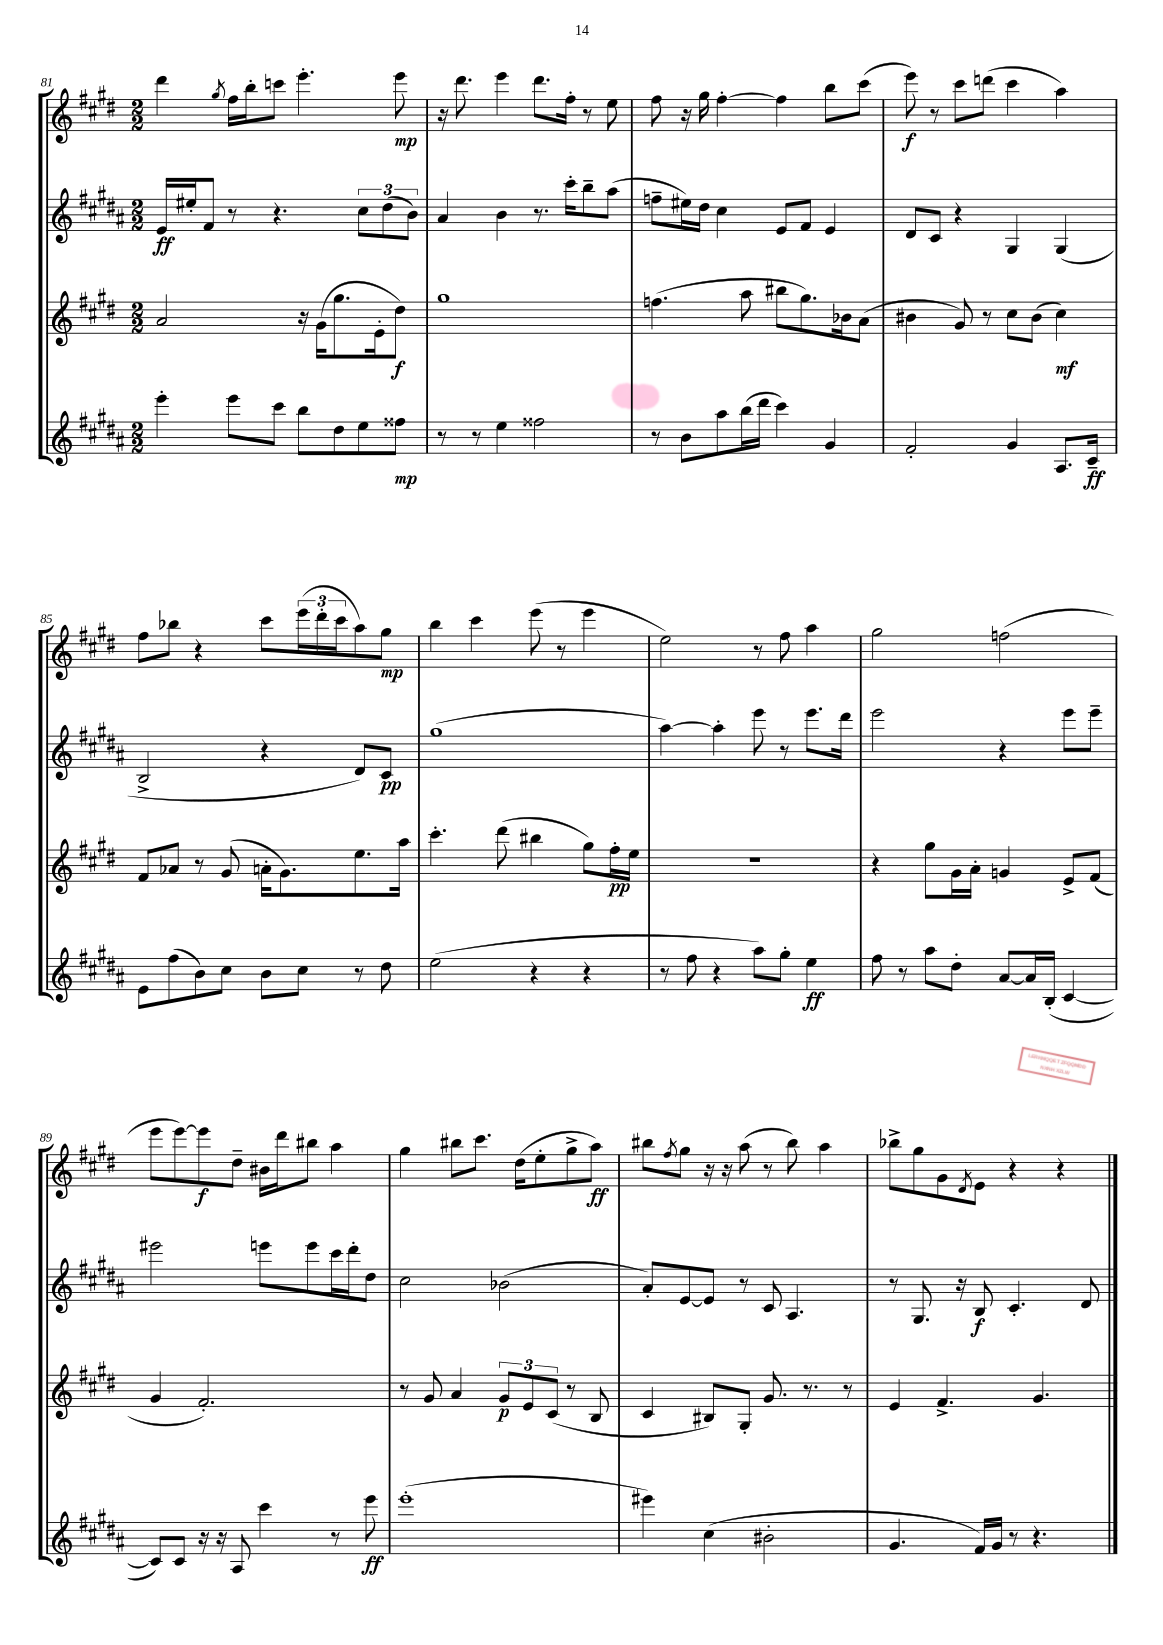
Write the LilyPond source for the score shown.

<<
\new StaffGroup <<
\new Staff = "s0" {
    \clef treble \key e \major \numericTimeSignature \time 2/2
    dis'''4 \acciaccatura { gis''8 } fis''16 b''16-. c'''8 e'''4.-. e'''8\mp |
    r16 dis'''8. e'''4 dis'''8. fis''16-. r8 e''8 |
    fis''8 r16 gis''16 fis''4~-. fis''4 b''8 cis'''8( |
    e'''8\f) r8 cis'''8 d'''8( cis'''4 a''4) |
    fis''8 bes''8 r4 cis'''8 \tuplet 3/2 { e'''16( dis'''16-. cis'''16 } a''8) gis''8\mp |
    b''4 cis'''4 e'''8( r8 e'''4 |
    e''2) r8 fis''8 a''4 |
    gis''2 f''2( |
    e'''8 e'''8~) e'''8\f dis''8-- bis'16 dis'''16 bis''8 a''4 |
    gis''4 bis''8 cis'''8. dis''16( e''8-. gis''8-> a''8\ff) |
    bis''8 \acciaccatura { fis''8 } gis''8 r16 r16 a''8( r8 bis''8) a''4 |
    bes''8-> gis''8 gis'8 \acciaccatura { dis'8 } e'8 r4 r4 \bar "|." |
}
\new Staff = "s1" {
    \clef treble \key b \major \numericTimeSignature \time 2/2
    e'16\ff eis''16-. fis'8 r8 r4. \tuplet 3/2 { cis''8 dis''8( b'8) } |
    ais'4 b'4 r8. cis'''16-. b''8-- ais''8( |
    f''8-- eis''16) dis''16 cis''4 e'8 fis'8 e'4 |
    dis'8 cis'8 r4 gis4 gis4( |
    b2-> r4 dis'8) cis'8\pp |
    gis''1( |
    ais''4~) ais''4-. e'''8 r8 e'''8. dis'''16 |
    e'''2 r4 e'''8 e'''8-- |
    eis'''2 e'''8 e'''8 cis'''16 dis'''16-. dis''8 |
    cis''2 bes'2( |
    ais'8-.) e'8~ e'8 r8 cis'8 ais4. |
    r8 gis8. r16 b8\f cis'4.-. dis'8 \bar "|." |
}
\new Staff = "s2" {
    \clef treble \key e \major \numericTimeSignature \time 2/2
    a'2 r16 gis'16( gis''8. e'16-. dis''8\f) |
    gis''1 |
    f''4.( a''8 bis''8 gis''8.) bes'16 a'8( |
    bis'4 gis'8) r8 cis''8 bis'8( cis''4\mf) |
    fis'8 aes'8 r8 gis'8( a'16-. gis'8.) e''8. a''16 |
    cis'''4.-. dis'''8( bis''4 gis''8) fis''16-.\pp e''16 |
    R1 |
    r4 gis''8 gis'16 a'16-. g'4 e'8-> fis'8( |
    gis'4 fis'2.-.) |
    r8 gis'8 a'4 \tuplet 3/2 { gis'8\p e'8 cis'8( } r8 b8 |
    cis'4 bis8) gis8-. gis'8. r8. r8 |
    e'4 fis'4.-> gis'4. \bar "|." |
}
\new Staff = "s3" {
    \clef treble \key b \major \numericTimeSignature \time 2/2
    e'''4-. e'''8 cis'''8 b''8 dis''8 e''8 fisis''8\mp |
    r8 r8 e''4 fisis''2 |
    r8 b'8 ais''8 b''16( dis'''16 cis'''4) gis'4 |
    fis'2-. gis'4 ais8. cis'16--\ff |
    e'8 fis''8( b'8) cis''8 b'8 cis''8 r8 dis''8 |
    e''2( r4 r4 |
    r8 fis''8 r4 ais''8) gis''8-. e''4\ff |
    fis''8 r8 ais''8 dis''8-. ais'8~ ais'16 b16-.( cis'4~ |
    cis'8) cis'8 r16 r16 ais8 cis'''4 r8 e'''8\ff |
    e'''1-.( |
    eis'''4) cis''4( bis'2-. |
    gis'4. fis'16) gis'16 r8 r4. \bar "|." |
}
>>
>>
\layout { \context { \Score currentBarNumber = #81 } }
